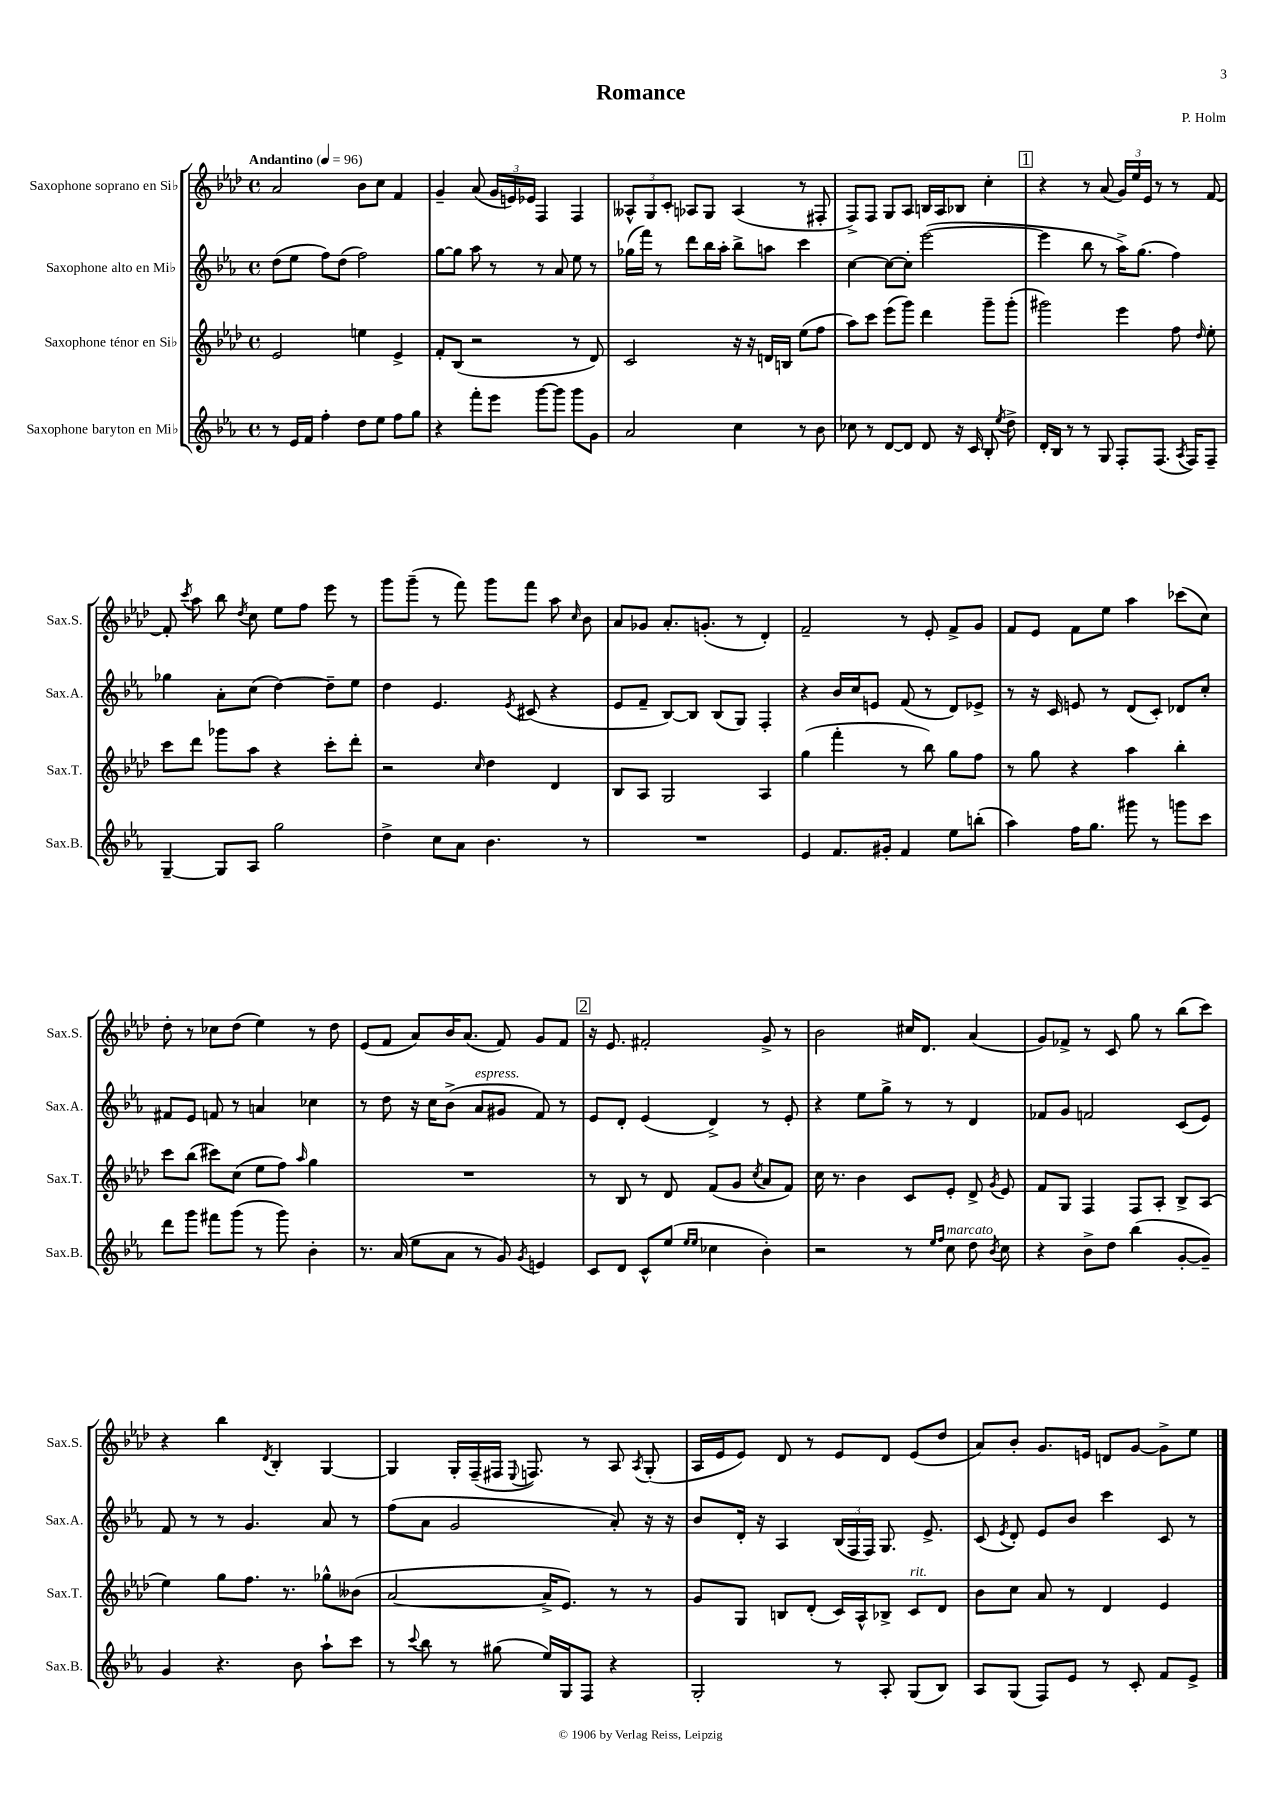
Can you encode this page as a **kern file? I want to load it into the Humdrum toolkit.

**kern	**kern	**kern	**kern
*part4	*part3	*part2	*part1
*staff4	*staff3	*staff2	*staff1
*I"Saxophone baryton en Mi♭	*I"Saxophone ténor en Si♭	*I"Saxophone alto en Mi♭	*I"Saxophone soprano en Si♭
*I'Sax.B.	*I'Sax.T.	*I'Sax.A.	*I'Sax.S.
*clefG2	*clefG2	*clefG2	*clefG2
*k[b-e-a-]	*k[b-e-a-d-]	*k[b-e-a-]	*k[b-e-a-d-]
*M4/4	*M4/4	*M4/4	*M4/4
*met(c)	*met(c)	*met(c)	*met(c)
*MM96	*MM96	*MM96	*MM96
=1	=1	=1	=1
!	!	!	!LO:TX:a:B:t=Andantino
8r	2e-/	(8dd\L	2a-/
16e-/LL	.	8ee-\J	.
16f/JJ	.	.	.
4ff'\	.	8ff\L)	.
.	.	(8dd\J	.
8dd\L	4een\	2ff\)	8b-\L
8ee-\J	.	.	8cc\J
8ff\L	4e-^/	.	4f/
8gg\J	.	.	.
=2	=2	=2	=2
4r	8f'/L	[8gg\L	4g~/
.	(8B-/J	8gg\J]	.
8fff'\L	2r	8aa-\	(8a-/
8eee-\J	.	8r	24g/LL
.	.	.	24en/)
.	.	.	24e-X/JJ
[8ggg\L	.	8r	4F/
8ggg\J]	.	8a-/	.
8ggg\L	8r	8ee-\	4F/
8g\J	8d-/)	8r	.
=3	=3	=3	=3
2a-/	2c/	(16gg-X\LL	12A--X^^/L
.	.	16fff\JJ)	.
.	.	.	12G/
.	.	8r	.
.	.	.	12c'/J
.	.	8ddd\L	8A-X/L
.	.	16bb-\L	8G/J
.	.	16aa-'\JJ	.
4cc\	16r	8bb-^\L	(4A-/
.	16r	.	.
.	16dn/LL	8aan\J	.
.	16Bn/JJ	.	.
8r	(8ee-\L	4ccc\	8r
8b-\	8ff\J	.	8F#X'/
=4	=4	=4	=4
8cc-X\	8aa-\L)	[4cc\	8F^/L)
8r	8ccc\J	.	8F/J
[8d/L	(8eee-\L	8cc\L_	8G/L
8d/J]	8ggg\J)	8cc'\J]	8A-/J
8d/	4ddd-\	([2eee-\	16Bn/LL
.	.	.	16A-/J
16r	.	.	8B-X/J
16c/	.	.	.
8B-'/	8ggg~\L	.	4cc'\
8qee-/	.	.	.
8dd^\	(8ggg'\J	.	.
!!LO:REH:place=s1:t=1
=5	=5	=5	=5
16d'/LL	2ggg#X\)	4eee-\]	4r
16B-/JJ	.	.	.
8r	.	.	.
8r	.	8bb-\	8r
8G/	.	8r	(8a-/
8F'/L	4eee-\	16aa-^\KL)	24g/LL)
.	.	.	24ee-/
.	.	(8.gg\J	.
.	.	.	24e-/JJ
(8.F/J	.	.	8r
.	8ff\	4ff\)	8r
8qA-/	.	.	.
16F/KL)	.	.	.
.	16qqdd-/	.	.
8F~/J	8ee-'\	.	[8f/
!!LO:LB:g=z
=6	=6	=6	=6
[4G~/	8ccc\L	4gg-X\	8f'/]
.	.	.	8qccc/
.	8ddd-\J	.	8aa-\
8G/L]	8ggg-X\L	8a-'\L	8bb-\
.	.	.	8qdd-/
8A-/J	8aa-\J	(8cc\J	8cc\
2gg\	4r	[4dd\)	8ee-\L
.	.	.	8ff\J
.	8ccc'\L	8dd~\L]	8eee-\
.	8ddd-'\J	8ee-\J	8r
=7	=7	=7	=7
4dd^\	2r	4dd\	8ggg\L
.	.	.	(8ggg~\J
8cc\L	.	4.e-/	8r
8a-\J	.	.	8fff\)
.	16qqcc/	.	.
4.b-\	4dd-\	.	8ggg\L
.	.	8qe-/	.
.	.	(8c#X/	8fff\J
.	4d-/	4r	8aa-\
.	.	.	16qqcc/
8r	.	.	8b-\
=8	=8	=8	=8
1r	8B-/L	8e-/L	8a-/L
.	8A-/J	8f~/J	8g-X/J
.	2G/	[8B-/L)	8.a-'/L
.	.	8B-/J]	.
.	.	.	(8.gn'/J
.	.	(8B-/L	.
.	.	8G/J)	8r
.	4A-/	4F'/	4d-'/)
=9	=9	=9	=9
4e-/	(4gg\	4r	2f~/
8.f/L	4fff'\	16b-/LL	.
.	.	16cc/J	.
.	.	8en/J	.
16g#X'/Jk	.	.	.
4f/	8r	(8f/	8r
.	8bb-\)	8r	8e-'/
8ee-\L	8gg\L	8d/L)	8f^/L
(8bbn'\J	8ff\J	8e-X^/J	8g/J
=10	=10	=10	=10
4aa-\)	8r	8r	8f/L
.	8gg\	16r	8e-/J
.	.	16c/	.
16ff\KL	4r	8en/	8f\L
8.gg\J	.	.	.
.	.	8r	8ee-\J
8ggg#X\	4aa-\	(8d/L	4aa-\
8r	.	8c'/J)	.
8gggn\L	4bb-'\	8d-X/L	(8ccc-X\L
8ccc\J	.	8cc'/J	8cc\J)
!!LO:LB:g=z
=11	=11	=11	=11
8ddd\L	8ccc\L	8f#X/L	8dd-'\
8ggg\J	(8bb-\J	8e-/J	8r
8fff#X\L	8ccc#X\L)	8fn/	8cc-X\L
(8ggg\J	(8cc\J	8r	(8dd-\J
8r	8ee-\L	4an/	4ee-\)
8ggg\)	8ff\J)	.	.
.	16qqaa-/	.	.
4b-'\	4gg\	4cc-X\	8r
.	.	.	8dd-\
=12	=12	=12	=12
8.r	1r	8r	(8e-/L
.	.	8dd\	8f/J
(16a-/	.	.	.
8ee-\L	.	16r	8a-/L)
.	.	16cc\KL	.
8a-\J	.	(8b-^\J	16b-/K
.	.	.	(8.a-/J
!	!	!LO:TX:a:i:t=espress.	!
8r	.	8a-/L	.
8g/)	.	8g#X/J	8f/)
8qg/	.	.	.
4en/	.	8f/)	8g/L
.	.	8r	8f/J
!!LO:REH:place=s1:t=2
=13	=13	=13	=13
8c/L	8r	8e-/L	16r
.	.	.	8.e-/
8d/J	8B-/	8d'/J	.
8c^^/L	8r	(4e-/	2f#X'/
(8ee-/J	8d-/	.	.
16qqee-/LL	.	.	.
16qqee-/JJ	.	.	.
4cc-X\	(8f/L	4d^/)	.
.	8g/J	.	.
.	8qcc/	.	.
4b-'\)	8a-/L	8r	8g^/
.	8f/J)	8e-'/	8r
=14	=14	=14	=14
2r	16cc\	4r	2b-\
.	8.r	.	.
.	4b-\	8ee-\L	.
.	.	8gg^\J	.
8r	8c/L	8r	16cc#X/KL
.	.	.	8.d-/J
16qqee-/LL	.	.	.
16qqff/JJ	.	.	.
!LO:TX:a:i:t=marcato	!	!	!
8cc\	8e-'/J	8r	.
8dd\	8d-^/	4d/	(4a-/
8qb-/	8qg/	.	.
8cc\	8e-/	.	.
=15	=15	=15	=15
4r	8f/L	8f-X/L	8g/L)
.	8G/J	8g/J	8f-X^/J
8b-^\L	4F/	2fn/	8r
8dd\J	.	.	8c/
(4bb-\	8F/L	.	8gg\
.	8A-'/J	.	8r
[8g'/L	8B-^/L	(8c/L	(8bb-\L
8g~/J])	(8A-/J	8e-/J)	8ccc\J)
!!LO:LB:g=z
=16	=16	=16	=16
4g/	4ee-\)	8f/	4r
.	.	8r	.
4.r	8gg\L	8r	4bb-\
.	8.ff\J	4.g/	.
.	.	.	8qd-/
.	.	.	4B-'/
.	8.r	.	.
8b-\	.	.	.
8aa-`\L	8gg-X^^\L	8a-/	[4G/
8ccc\J	(8b--X\J	8r	.
=17	=17	=17	=17
8r	[2a-/	(8ff\L	4G/]
8qqccc/	.	.	.
8bb-\	.	8a-\J	.
8r	.	2g/	16G'/LL
.	.	.	(16F~/
(8gg#X\	.	.	16F#X/JJ
.	.	.	8qqE-/
.	.	.	8.Fn/)
16ee-/LL)	16a-^/KL]	.	.
16G/J	8.e-/J)	.	.
8F/J	.	.	8r
4r	8r	8a-'/)	8A-/
.	.	.	8qA-/
.	8r	16r	(8G'/
.	.	16r	.
=18	=18	=18	=18
2G'/	8g/L	8b-/L	16A-/LL
.	.	.	16e-/J
.	8G/J	16d'/Jk	8e-/J)
.	.	16r	.
.	8Bn/L	4A-/	8d-/
.	(8d-'/J	.	8r
8r	16c/LL)	(24B-/LL	8e-/L
.	.	24F/	.
.	16A-^^/J	.	.
.	.	24F/JJ)	.
8A-'/	8B-X^/J	8.G/	8d-/J
!	!LO:TX:a:i:t=rit.	!	!
(8G/L	8c/L	.	(8e-/L
.	.	8.e-^/	.
8B-/J)	8d-/J	.	8dd-/J
=19	=19	=19	=19
8A-/L	8b-\L	(8c/	8a-/L)
.	.	8qe-/	.
(8G/J	8cc\J	8d'/)	8b-'/J
8F/L)	8a-/	8e-/L	8.g/L
8e-/J	8r	8b-/J	.
.	.	.	16en/Jk
8r	4d-/	4ccc\	8dn/L
8c'/	.	.	[8g/J
8f/L	4e-/	8c/	8g^\L]
8e-^/J	.	8r	8ee-\J
==	==	==	==
*-	*-	*-	*-
